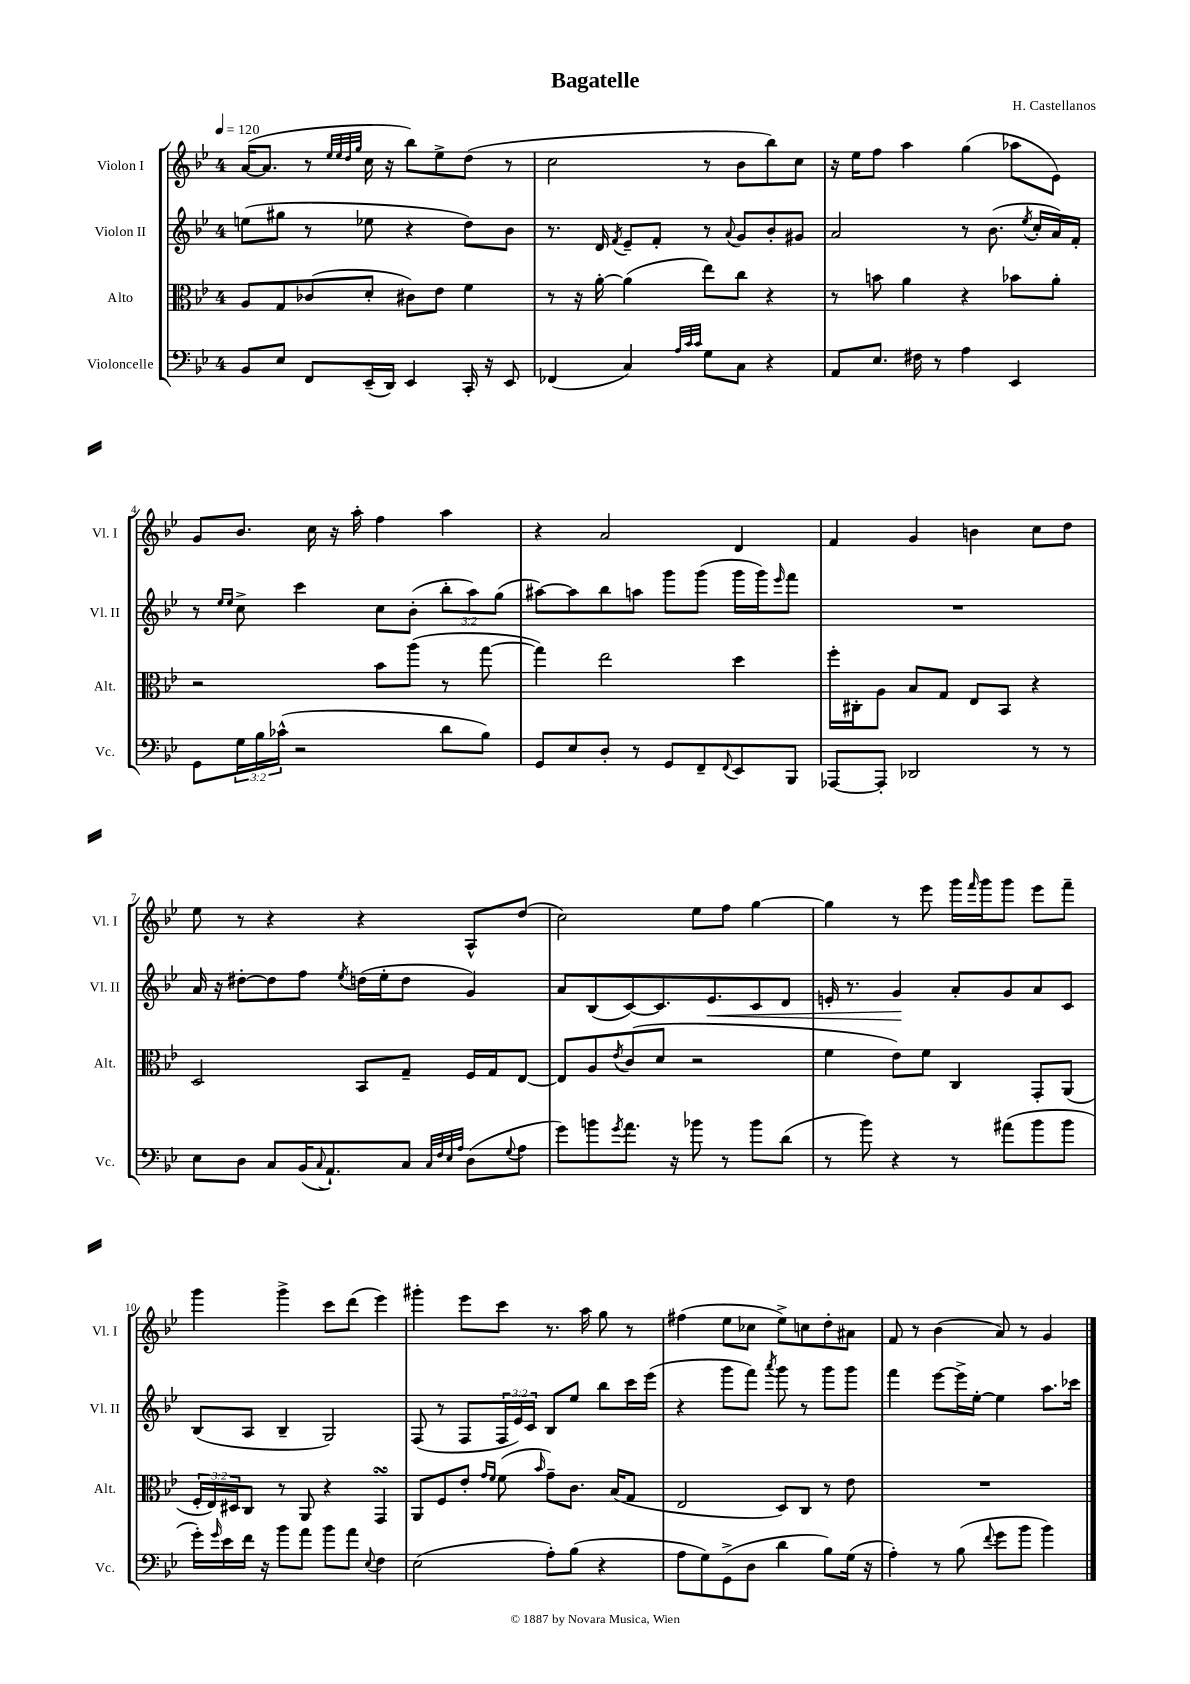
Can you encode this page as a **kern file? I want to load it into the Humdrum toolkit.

**kern	**kern	**kern	**kern
*staff4	*staff3	*staff2	*staff1
*clefF4	*clefC3	*clefG2	*clefG2
*k[b-e-]	*k[b-e-]	*k[b-e-]	*k[b-e-]
*M4/4	*M4/4	*M4/4	*M4/4
*MM120	*MM120	*MM120	*MM120
8BB-/L	8A/L	(8ee\L	([16a/LK
.	.	.	8.a/]J
8E-/J	8G/	8gg#\J	.
8FF/L	(8c-/	8r	8r
.	.	.	32qqee-/LLL
.	.	.	32qqee-/
.	.	.	32qqdd/
.	.	.	32qqgg/JJJ
(16EE-~/L	8d'/J	8ee-\	16cc\
16DD/JJ)	.	.	16r
4EE-/	8c#\L)	4r	8bb-\L)
.	8e-\J	.	8ee-^\
16CC'/	4f\	8dd\L)	(8dd\J
16r	.	.	.
8EE-/	.	8b-\J	8r
=	=	=	=
(4FF-/	8r	8.r	2cc\
.	16r	.	.
.	[16a'\	16d/	.
.	.	8qf/	.
4C/)	(4a\]	8e-~/L	.
.	.	8f'/J	.
32qqA/LLL	.	.	.
32qqc/	.	.	.
32qqc/JJJ	.	.	.
8G\L	8ee-\L)	8r	8r
.	.	8qqa/	.
8C\J	8cc\J	8g/L	8b-\L
4r	4r	8b-'/	8bb-\)
.	.	8g#/J	8cc\J
=	=	=	=
8AA/L	8r	2a/	16r
.	.	.	16ee-\LK
8.E-/J	8b\	.	8ff\J
.	4a\	.	4aa\
16F#\	.	.	.
8r	.	.	.
4A\	4r	8r	(4gg\
.	.	(8.b-\	.
4EE-/	8b-\L	.	8aa-\L
.	.	8qee-/	.
.	.	16cc'/LL	.
.	8a'\J	16a/)	8e-\J)
.	.	16f'/JJ	.
=	=	=	=
8GG\L	2r	8r	8g/L
.	.	16qqee-/LL	.
.	.	16qqee-/JJ	.
24G\L	.	8cc^\	8.b-/J
24B-\	.	.	.
(24c-^^\JJ	.	.	.
2r	.	4ccc\	.
.	.	.	16cc\
.	.	.	16r
.	.	.	16aa'\
.	8b-\L	8cc\L	4ff\
.	(8aa\J	(8b-'\J	.
8d\L	8r	12bb-'\L	4aa\
.	.	12aa\)	.
8B-\J)	[8gg\	.	.
.	.	(12gg\J	.
=	=	=	=
8GG/L	4gg\])	[8aa#\L)	4r
8E-/	.	8aa#\]	.
8D'/J	2ee-\	8bb-\	2a/
8r	.	8aa\J	.
8GG/L	.	8ggg\L	.
8FF~/	.	(8ggg\J	.
8qqFF/	.	.	.
8EE-/	4dd\	16ggg\LL	4d/
.	.	16ggg\J)	.
.	.	16qqeee-/	.
8BBB-/J	.	8fff\J	.
=	=	=	=
[8AAA-/L	16ff'\LL	1r	4f/
.	16C#'\J	.	.
8AAA-'/]J	8A\J	.	.
2DD-/	8B-/L	.	4g/
.	8G/J	.	.
.	8E-/L	.	4b\
.	8BB-/J	.	.
8r	4r	.	8cc\L
8r	.	.	8dd\J
=	=	=	=
8E-\L	2D/	16a/	8ee-\
.	.	16r	.
8D\J	.	[8dd#'\L	8r
8C/L	.	8dd#\]	4r
(16BB-/K	.	8ff\J	.
8qqC/	.	.	.
8.AA`/)	.	.	.
.	.	8qee-/	.
.	8BB-/L	(16dd\LL	4r
.	.	16ee-'\J	.
8C/J	8G~/J	8dd\J	.
32qqC/LLL	.	.	.
32qqF/	.	.	.
32qqE-/	.	.	.
32qqA/JJJ	.	.	.
(8D\L	16F/LL	4g/)	8A^^/L
.	16G/J	.	.
8qqG/	.	.	.
8A\J	[8E-/J	.	(8dd/J
=	=	=	=
8g\L)	8E-/]L	8a/L	2cc\)
8b\	8A/	(8B-/	.
8qg/	8qe-/	.	.
8.a\J	(8c/	[8c/)	.
.	8d/J	8.c/]	.
16r	.	.	.
8b-\	2r	.	8ee-\L
.	.	8.e-/	.
8r	.	.	8ff\J
8b-\L	.	8c/	[4gg\
(8d\J	.	8d/J	.
=	=	=	=
8r	4f\	16e'/	4gg\]
.	.	8.r	.
8b-\)	.	.	.
4r	8e-\L)	4g/	8r
.	8f\J	.	8eee-\
8r	4C/	8a'/L	16ggg\LL
.	.	.	16qqfff/
.	.	.	16ggg\J
(8a#\L	.	8g/	8ggg\J
8b-\	8GG'/L	8a/	8eee-\L
8b-\J	(8AA/J	8c/J	8fff~\J
=	=	=	=
16g'\LL)	24F'/LL	(8B-/L	4ggg\
.	24E-/)	.	.
16qqg/	.	.	.
16e-\	.	.	.
.	24D#/J	.	.
16f\JJ	8C/J	8A/J	.
16r	.	.	.
8b-\L	8r	4B-~/	4ggg^\
8a\J	8AA/	.	.
8b-\L	4r	2G/)	8ccc\L
8a\J	.	.	(8ddd\J
8qqE-/	.	.	.
4F\	4GG/	.	4eee-\)
=	=	=	=
(2E-\	8AA/L	(8F/	4ggg#'\
.	8F/	8r	.
.	8e-'/J	8F/L	8eee-\L
.	16qqg/LL	.	.
.	16qqf/JJ	.	.
.	(8f\	24F/L	8ccc\J
.	.	24e-/)	.
.	.	24c/JJ	.
.	16qqb-/	.	.
8A'\L)	8g~\L)	8B-/L	8.r
(8B-\J	8.c\J	8ee-/J	.
.	.	.	16aa\
4r	.	8bb-\L	8gg\
.	(16B-/LK	.	.
.	8G/J	16ccc\L	8r
.	.	(16eee-\JJ	.
=	=	=	=
8A\L	2E-/	4r	(4ff#\
8G\)	.	.	.
(8GG^\	.	8ggg\L	8ee-\L
8D\J	.	8fff\J)	8cc-\J
.	.	8qaaa/	.
4d\	8D/L)	8ggg\	8ee-^\L)
.	8C/J	8r	8cc\
8B-\L)	8r	8ggg\L	8dd'\
(16G\Jk	8e-\	8ggg\J	8a#\J
16r	.	.	.
=	=	=	=
4A'\)	1r	4fff\	8f/
.	.	.	8r
8r	.	[8eee-\L	(4b-\
(8B-\	.	16eee-^\]L	.
.	.	[16ee-'\JJ	.
8qqf/	.	.	.
8g\L	.	4ee-\]	8a/)
8b-\J	.	.	8r
4b-\)	.	8.aa\L	4g/
.	.	16ccc-\Jk	.
==	==	==	==
*-	*-	*-	*-
